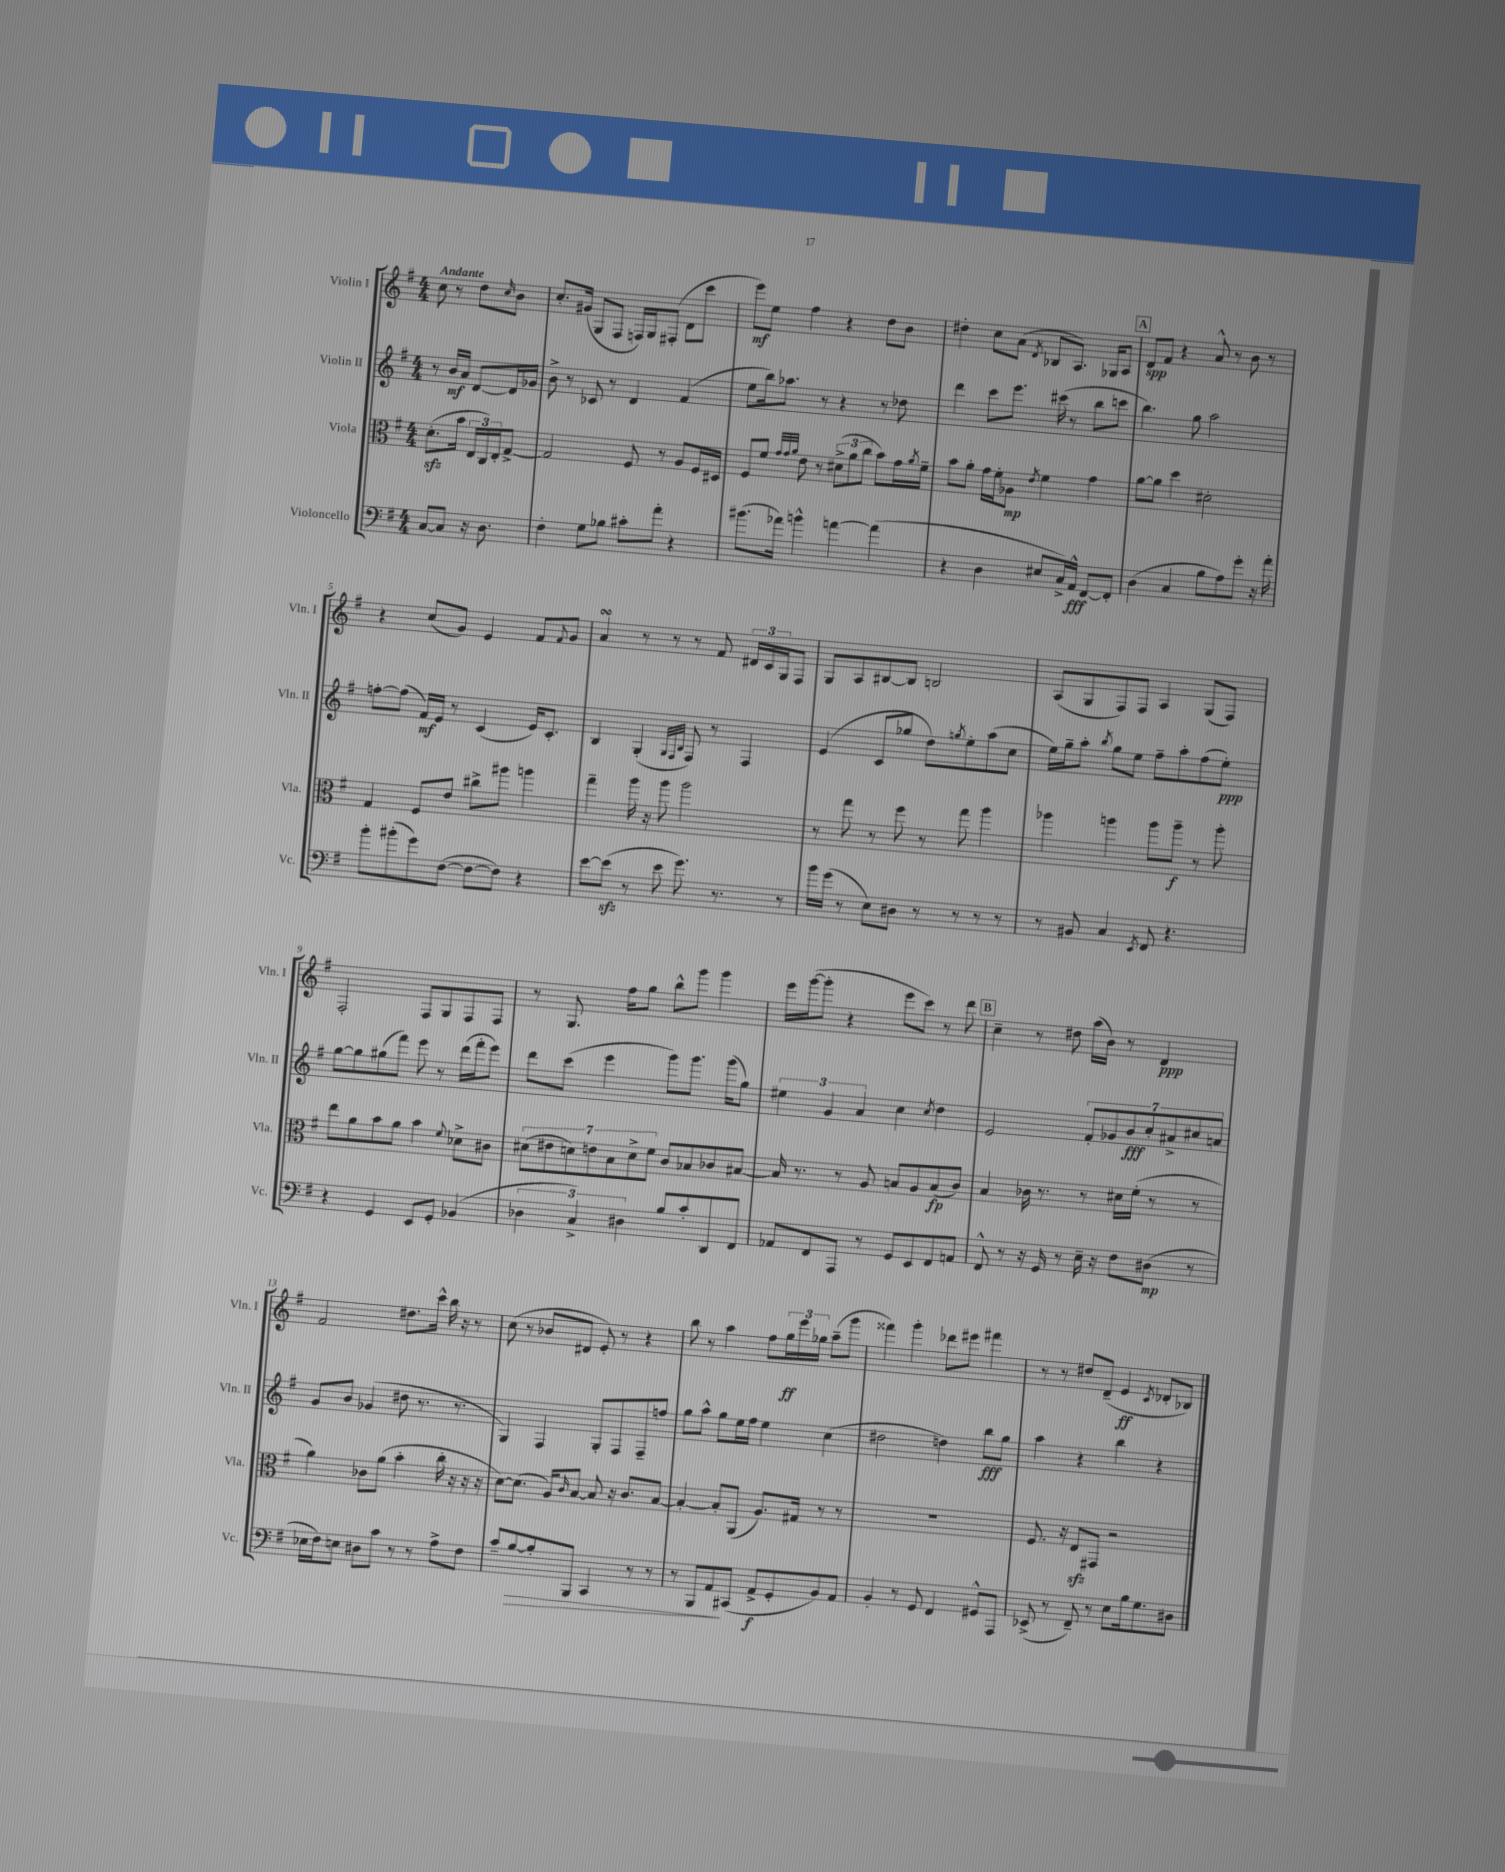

**kern	**kern	**kern	**kern
*staff4	*staff3	*staff2	*staff1
*clefF4	*clefC3	*clefG2	*clefG2
*k[f#]	*k[f#]	*k[f#]	*k[f#]
*M4/4	*M4/4	*M4/4	*M4/4
[8C/L	(8.d'\L	8r	8cc\
8C/]J	.	16b/LL	8r
.	16b\Jk	16a/JJ	.
16r	24E/LL	[8d/L	8dd\L
.	24C/)	.	.
8.D\	.	.	.
.	24E'/J	.	.
.	.	.	16qqcc/
.	[8G^/J	16d/]L	8b\J
.	.	16g-/JJ	.
=	=	=	=
4F#'\	2G/]	8b^\	8.cc'/L
.	.	8r	.
.	.	.	(16g#/Jk
8G\L	.	8c-/	8G/L
8B-\J	.	8r	8F#/J
8c#'\L	8F#/	4d/	16F/LL)
.	.	.	16G/J
8a'\J	8r	.	(8F#'/J
4r	8A/L	(4f#/	8d\L
.	16F#/L	.	8ccc\J
.	16D#/JJ	.	.
=	=	=	=
(8.b#\L	8F#/L	8ee\L	8eee\L)
.	8f#/J	16bb\k)	8ee\J
16a-\Jk)	.	8.aa-\J	.
.	32qqg/LLL	.	.
.	32qqg/	.	.
.	32qqa/JJJ	.	.
4b^^\	8e\	.	4ff#\
.	8r	8r	.
[4a\	(12d#^\L	4r	4r
.	12a\	.	.
.	12cc\J	.	.
(4a\]	8b\L)	8r	8dd\L
.	16g\L	8dd-\	8b\J
.	8qa/	.	.
.	16f#~\JJ	.	.
=	=	=	=
4r	8b\L	4ddd\	4dd#'\
.	8a'\J	.	.
4D\	16g\LL	8ccc\L	8cc\L
.	16f#'\J	.	.
.	8A-\J	8.eee\J	(8a\J
.	8qe/	.	8qd/
8E#/L	4f#\	.	8B-/L
.	.	(16ccc#\	.
16C^/L)	.	8r	8.A/J)
16AA^^/JJ	.	.	.
[8FF#/L	4g\	8bb\L	.
.	.	.	16G-/LK
8FF#'/]J	.	8ccc\J	8A/J
=	=	=	=
(4D\	[8a\L	4.bb\)	8d/L
.	8a\]J	.	8f#/J
4C/	4dd\	.	4r
.	.	8gg\	.
8B\L	2d#'\	2aa\	8a^^/
8A\)	.	.	8r
8g'\J	.	.	8b\
16r	.	.	8r
16a'\	.	.	.
=	=	=	=
8b'\L	4G/	[8ff'\L	4r
(8b#'\	.	(8ff\]J	.
8g\)	8F#/L	16f#/LL)	(8cc/L
.	.	16e/JJ	.
([8F#\J	8e/J	8r	8g/J)
8F#\_L	8cc#^\L	(4c/	4e/
8F#\]J)	8aa#\J	.	.
4r	4aa\	16e/LK)	8f#/L
.	.	8.c'/J	.
.	.	.	8qqf#/
.	.	.	8g/J
=	=	=	=
[8e\L	4gg~\	4B/	4a/
(8e\]J	.	.	.
8r	16aa\	(4G'/	8r
.	16r	.	.
8e\	8aa\	.	8r
.	.	32qqG/LLL	.
.	.	32qqF#/	.
.	.	32qqB/JJJ	.
8.g\)	2aa\	8F#/)	8r
.	.	8r	8f#/
8.r	.	.	.
.	.	4F#/	24d#/LL
.	.	.	24c/
.	.	.	24G/J
8r	.	.	8F#/J
=	=	=	=
16b\LL	8r	(4e/	8G/L
(16g\JJ	.	.	.
8r	8gg\	.	8A/
8E\L)	8r	8c/L	[8B#/
8D#\J	8ff#\	8gg-/J	8B#/]J
8r	8r	8dd\L)	2B/
.	.	8qgg/	.
8r	8gg\	8ee'\	.
8r	4aa\	(8aa\	.
8r	.	8cc\J	.
=	=	=	=
8r	4aa-\	16ee\LL)	(8A/L
.	.	16gg~\J	.
8BB#/	.	8aa'\J	8G/
.	.	8qbb/	.
4C/	4aa\	8gg\L	8F#/)
.	.	8ee\J	8F#/J
8qEE/	.	.	.
8FF#/	8aa\L	8ff#~\L	4A/
4.r	8aa~\J	8aa'\	.
.	8r	(8ff#\	(8G/L
.	8aa'\	8ee'\J)	8F#/J)
=	=	=	=
4r	8ee\L	[8gg\L	2F#'/
.	8a\	8gg\]	.
4GG/	8b\	(8gg#\	.
.	8a\J	8fff#\J)	.
8EE/L	4b\	8eee\	8F#/L
8GG'/J	.	8r	8G/
.	8qqf#/	.	.
(4BB-/	8d-^\L	(16ddd\LL	8F#/
.	.	16fff#'\J	.
.	8c#\J	8eee\J)	8F#/J
=	=	=	=
6D-\	(14d#\L	8ddd\L	8r
.	14e#\	.	.
.	.	(8ccc\J	8.G/
.	14d\)	.	.
6C^/)	.	.	.
.	14e\	.	.
.	.	4eee\	.
.	14B\	.	.
.	.	.	16ff#\LK
6D#\	.	.	.
.	14d^\	.	.
.	.	.	8gg\J
.	14f#\J	.	.
8B/L	8c/L	8ggg\L)	8bb^^\L
8c'/	8B-/	8.ggg\J	8ggg\J
8DD/	8c-/	.	4ggg\
.	.	(16ggg\LK	.
8FF#/J	[8B#/J	8gg\J)	.
=	=	=	=
8AA-/L	16B#/]	6ee#\	16eee\LL
.	8.r	.	([16ggg\J
8FF#/	.	.	8ggg'\]J
.	.	6g/	.
8AAA/J	8r	.	4r
.	.	6a/	.
8r	8A/	.	.
8GG/L	8B/L	4cc\	8eee\L
8EE/	8A/	.	8ccc\J)
.	.	8qcc/	.
8FF#/	(8B/	4dd\	8r
8AA/J	8c/J)	.	8ddd\
=	=	=	=
8FF#^^/	4B/	2e/	4cc~\
8r	.	.	.
16r	16c-\	.	8r
16GG/	8.r	.	.
8r	.	.	8dd#\
16E~\	8r	14f#'/L	(16aa\LL
16r	.	.	16b\JJ)
.	.	14g-/	.
8F#\L	16d#\LL	.	8r
.	.	14b/	.
.	(16f#'\JJ	.	.
.	.	14cc'/	.
(8D#\J	8r	.	4d/
.	.	14a#^/	.
.	.	14cc#/	.
8r	8r	.	.
.	.	14a/J	.
=	=	=	=
16E-\LL	4a\)	8g/L	2f#/
16F#\J)	.	.	.
8E\J	.	8b/J	.
8D#\L	8c-\L	(4g-/	.
8c\J	(8a\J	.	.
8r	4b'\	8dd#\	8.dd#\L
8r	.	8.r	.
.	.	.	16ccc^^\Jk
8A^\L	16cc'\	.	16bb\
.	16r	8.r	16r
8F#\J	16r	.	8r
.	16r	.	.
=	=	=	=
8c~/L	[8d\L)	4G/)	(8cc\
[8B/	(8.d\]J	.	8r
8B'/]	.	4F#/	8b-/L
.	16A/LK)	.	.
.	16qqc/	.	.
8BBB/J	[8B/J	.	8d#/J
4CC/	8B/]	8G'/L	8e'/)
.	16r	8F#/	8r
.	8.c/L	.	.
8r	.	8F#~/	4r
8r	[8B/J	8ff/J	.
=	=	=	=
8r	4B'/_	8gg\L	8bb\
8BBB/L	.	8aa^^\J	8r
8AA/	8B'/]L	8gg\L	4aa\
(8CC#/J	(8AA/J	16ee\L	.
.	.	16ff#\JJ	.
8AA^/L	8.A/L)	4ee\	8ff#\L
8GG'/	.	.	24gg\L
.	.	.	24eee\
.	16G#/Jk	.	.
.	.	.	24gg-\JJ
8BB/)	8r	(4cc\	(8aa~\L
8AA/J	8r	.	8ggg\J
=	=	=	=
4BB'/	1r	2dd#\	4fff##\)
8r	.	.	4ggg'\
8GG/	.	.	.
4FF#/	.	4dd\)	8ddd-\L
.	.	.	8eee#\J
8GG#^^/L	.	8bb\L	4fff#\
8AAA/J	.	8gg\J	.
=	=	=	=
(8EE-^/	8.F#/	4aa\	8r
8r	.	.	8r
.	16r	.	.
8FF#~/)	8E/L	4r	8dd#/L
8r	8GG#/J	.	(8d~/J
8E\L	2r	4bb\	4e/
16B\k	.	.	.
8.G\	.	.	.
.	.	.	8qc/
.	.	4r	8d-'/L
8D#\J	.	.	8B-/J)
==	==	==	==
*-	*-	*-	*-
